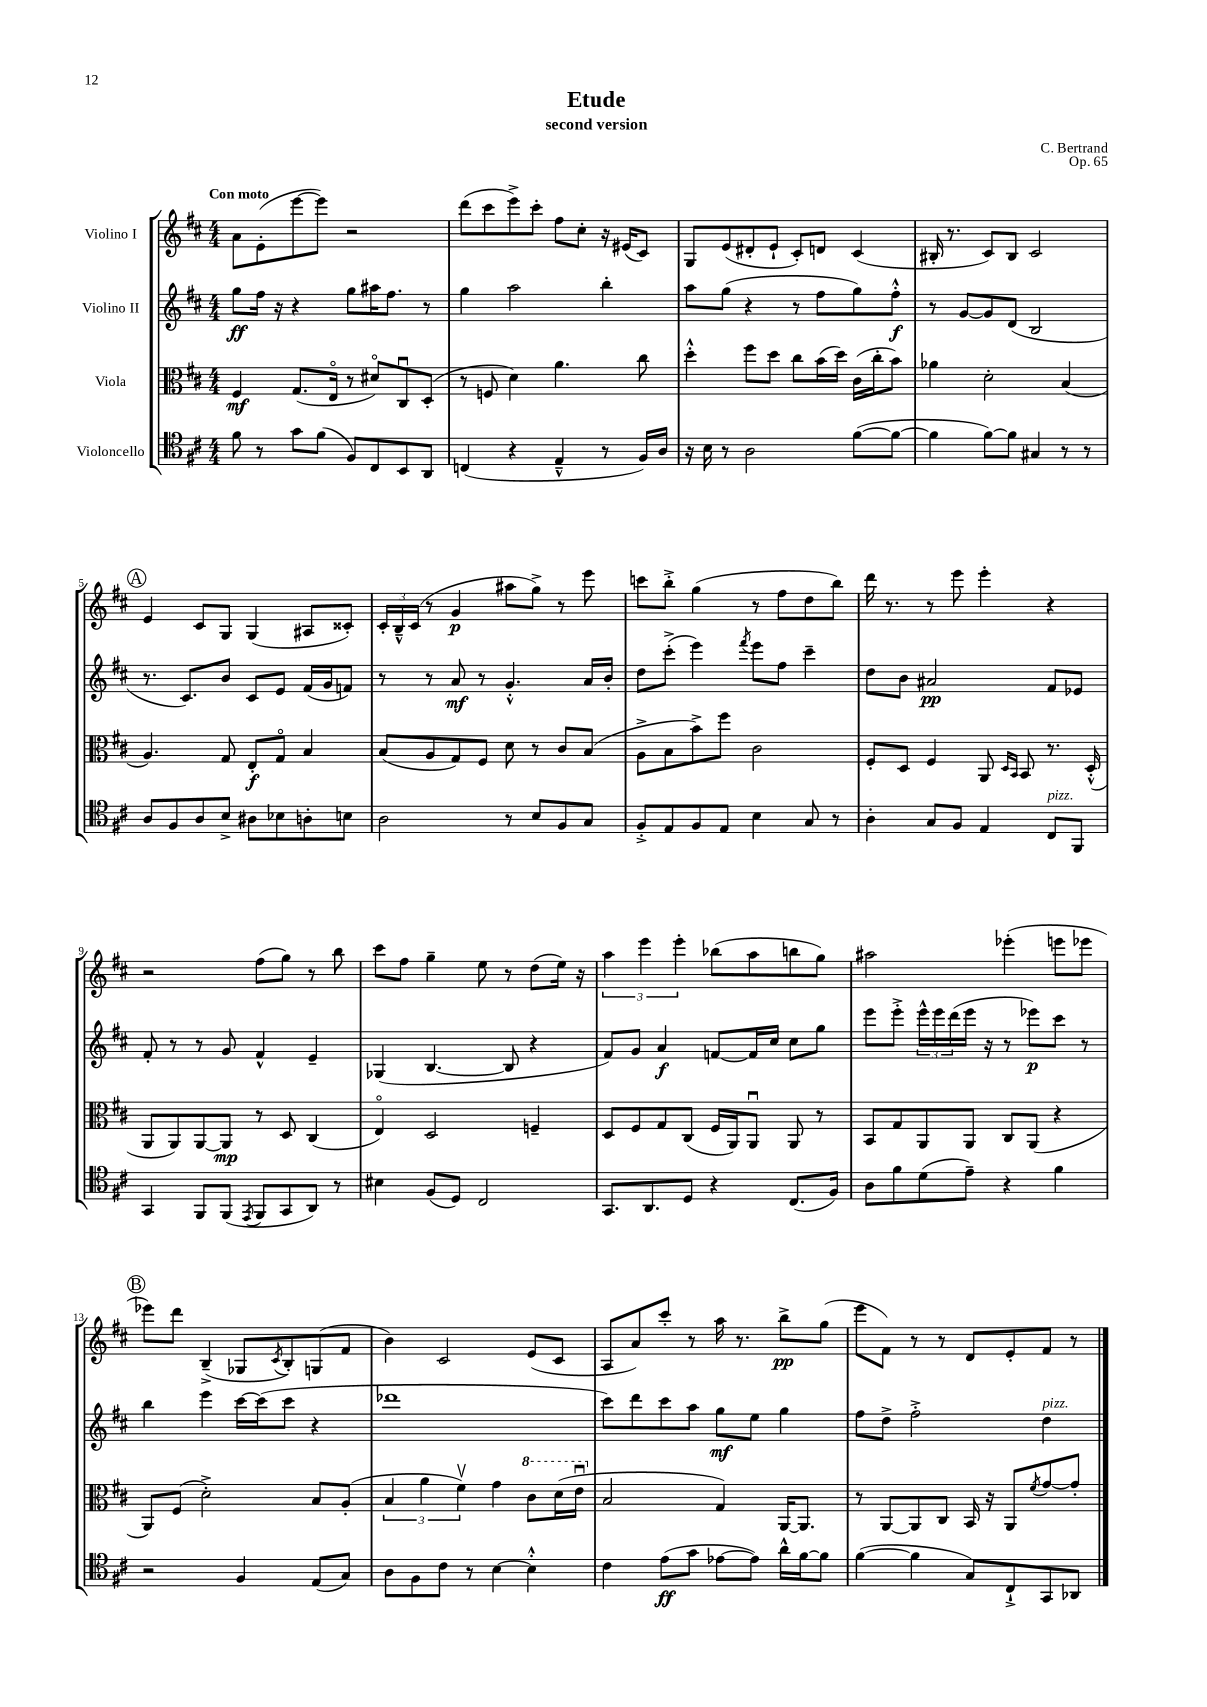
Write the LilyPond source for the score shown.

\header { title = "Etude" composer = "C. Bertrand" subtitle = "second version" opus = "Op. 65" }
<<
\new StaffGroup <<
\new Staff = "s0" \with { instrumentName = "Violino I" } {
    \clef treble \key d \major \numericTimeSignature \time 4/4 \tempo "Con moto"
    a'8 e'8-.( e'''8~ e'''8) r2 |
    d'''8( cis'''8 e'''8->) cis'''8-. fis''8 cis''8-. r16 eis'16( cis'8) |
    g8 e'8( dis'8-. e'8-! cis'8-.) d'8 cis'4( |
    bis16-. r8. cis'8) bis8 cis'2 |
    \mark \markup { \circle "A" } e'4 cis'8 g8 g4( ais8 cisis'8-.) |
    \tuplet 3/2 { cis'16-. b16---^ cis'16( } r8 g'4\p ais''8 g''8->) r8 e'''8 |
    c'''8 b''8-.-> g''4( r8 fis''8 d''8 b''8) |
    d'''16 r8. r8 e'''8 e'''4-. r4 |
    r2 fis''8( g''8) r8 b''8 |
    cis'''8 fis''8 g''4-- e''8 r8 d''8( e''16) r16 |
    \tuplet 3/2 { a''4 e'''4 e'''4-. } bes''8( a''8 b''8 g''8) |
    ais''2 ees'''4-.( e'''8 ees'''8 |
    \mark \markup { \circle "B" } ees'''8) d'''8 b4--->( ges8 \acciaccatura { cis'8 } b8-.) g8( fis'8 |
    b'4) cis'2 e'8( cis'8 |
    a8 a'8) cis'''8-. r8 a''16 r8. b''8->\pp g''8( |
    e'''8 fis'8) r8 r8 d'8 e'8-. fis'8 r8 \bar "|." |
}
\new Staff = "s1" \with { instrumentName = "Violino II" } {
    \clef treble \key d \major \numericTimeSignature \time 4/4
    g''8\ff fis''16 r16 r4 g''8 ais''16 fis''8. r8 |
    g''4 a''2 b''4-. |
    a''8 g''8( r4 r8 fis''8 g''8) fis''8-.-^\f |
    r8 g'8~ g'8 d'8( b2 |
    \mark \markup { \circle "A" } r8. cis'8.) b'8 cis'8 e'8 fis'16( g'16 f'8) |
    r8 r8 a'8\mf r8 g'4.-.-^ a'16 b'16-. |
    d''8 cis'''8-.->( e'''4) \acciaccatura { fis'''8 } e'''8 fis''8 cis'''4-- |
    d''8 b'8 ais'2\pp fis'8 ees'8 |
    fis'8-. r8 r8 g'8 fis'4-^ e'4-- |
    ges4( b4.~ b8 r4 |
    fis'8) g'8 a'4\f f'8~ f'16 cis''16 cis''8 g''8 |
    e'''8 e'''8-.-> \tuplet 3/2 { e'''16-^ e'''16 d'''16( } e'''16 r16 r8 ees'''8\p) cis'''8 r8 |
    \mark \markup { \circle "B" } b''4 e'''4 cis'''16~ cis'''16( cis'''8 r4 |
    des'''1 |
    cis'''8) d'''8 cis'''8 a''8 g''8\mf e''8 g''4 |
    fis''8 d''8-> fis''2-.-> d''4^\markup { \italic "pizz." } \bar "|." |
}
\new Staff = "s2" \with { instrumentName = "Viola" } {
    \clef alto \key d \major \numericTimeSignature \time 4/4
    fis4\mf g8.( e16\flageolet r8 dis'8\flageolet) cis8\downbow d8-.( |
    r8 f8 d'4) a'4. cis''8 |
    d''4-.-^ fis''8 d''8 cis''8 b'16( d''16) cis'16( cis''16-. b'8) |
    aes'4 d'2-. b4( |
    \mark \markup { \circle "A" } a4.) g8 e8-.\f g8\flageolet b4 |
    b8( a8 g8) fis8 d'8 r8 cis'8 b8( |
    a8-> b8 b'8->) fis''8 cis'2 |
    fis8-. d8 fis4 a,8 \grace { d16 b,16 } b,8 r8. d16-.-^( |
    a,8 a,8) a,8~ a,8\mp r8 d8 cis4( |
    e4\flageolet) d2 f4-- |
    d8 fis8 g8 cis8( fis16 a,16) a,8\downbow a,8 r8 |
    b,8 g8 a,8 a,8 cis8 a,8( r4 |
    \mark \markup { \circle "B" } a,8) fis8( d'2-.->) b8 a8-.( |
    \tuplet 3/2 { b4 a'4 fis'4\upbow) } g'4 \ottava #1 cis''8 d''16( e''16\downbow \ottava #0 |
    b2 g4) a,16~ a,8. |
    r8 a,8~ a,8 cis8 b,16 r16 a,8 \acciaccatura { fis'8 } g'8~ g'8-. \bar "|." |
}
\new Staff = "s3" \with { instrumentName = "Violoncello" } {
    \clef tenor \key d \major \numericTimeSignature \time 4/4
    fis'8 r8 g'8 fis'8( fis8) cis8 b,8 a,8 |
    c4( r4 e4---^ r8 fis16) a16 |
    r16 b16 r8 a2 fis'8~( fis'8~ |
    fis'4 fis'8~) fis'8 gis4 r8 r8 |
    \mark \markup { \circle "A" } a8 fis8 a8 b8-> ais8 bes8 a8-. b8 |
    a2 r8 b8 fis8 g8 |
    fis8-.-> e8 fis8 e8 b4 g8 r8 |
    a4-. g8 fis8 e4 cis8^\markup { \italic "pizz." } fis,8 |
    g,4 fis,8 fis,8( \acciaccatura { e,8 } fis,8 g,8 a,8) r8 |
    bis4 fis8( d8) cis2 |
    g,8. a,8. d8 r4 cis8.( fis16) |
    a8 fis'8 d'8( e'8--) r4 fis'4 |
    \mark \markup { \circle "B" } r2 fis4 e8( g8) |
    a8 fis8 cis'8 r8 b4~ b4-.-^ |
    cis'4 e'8\ff( g'8 ees'8~ ees'8) a'16-^ fis'16~ fis'8 |
    fis'4~( fis'4 g8) cis8-!-> g,8 aes,8 \bar "|." |
}
>>
>>
